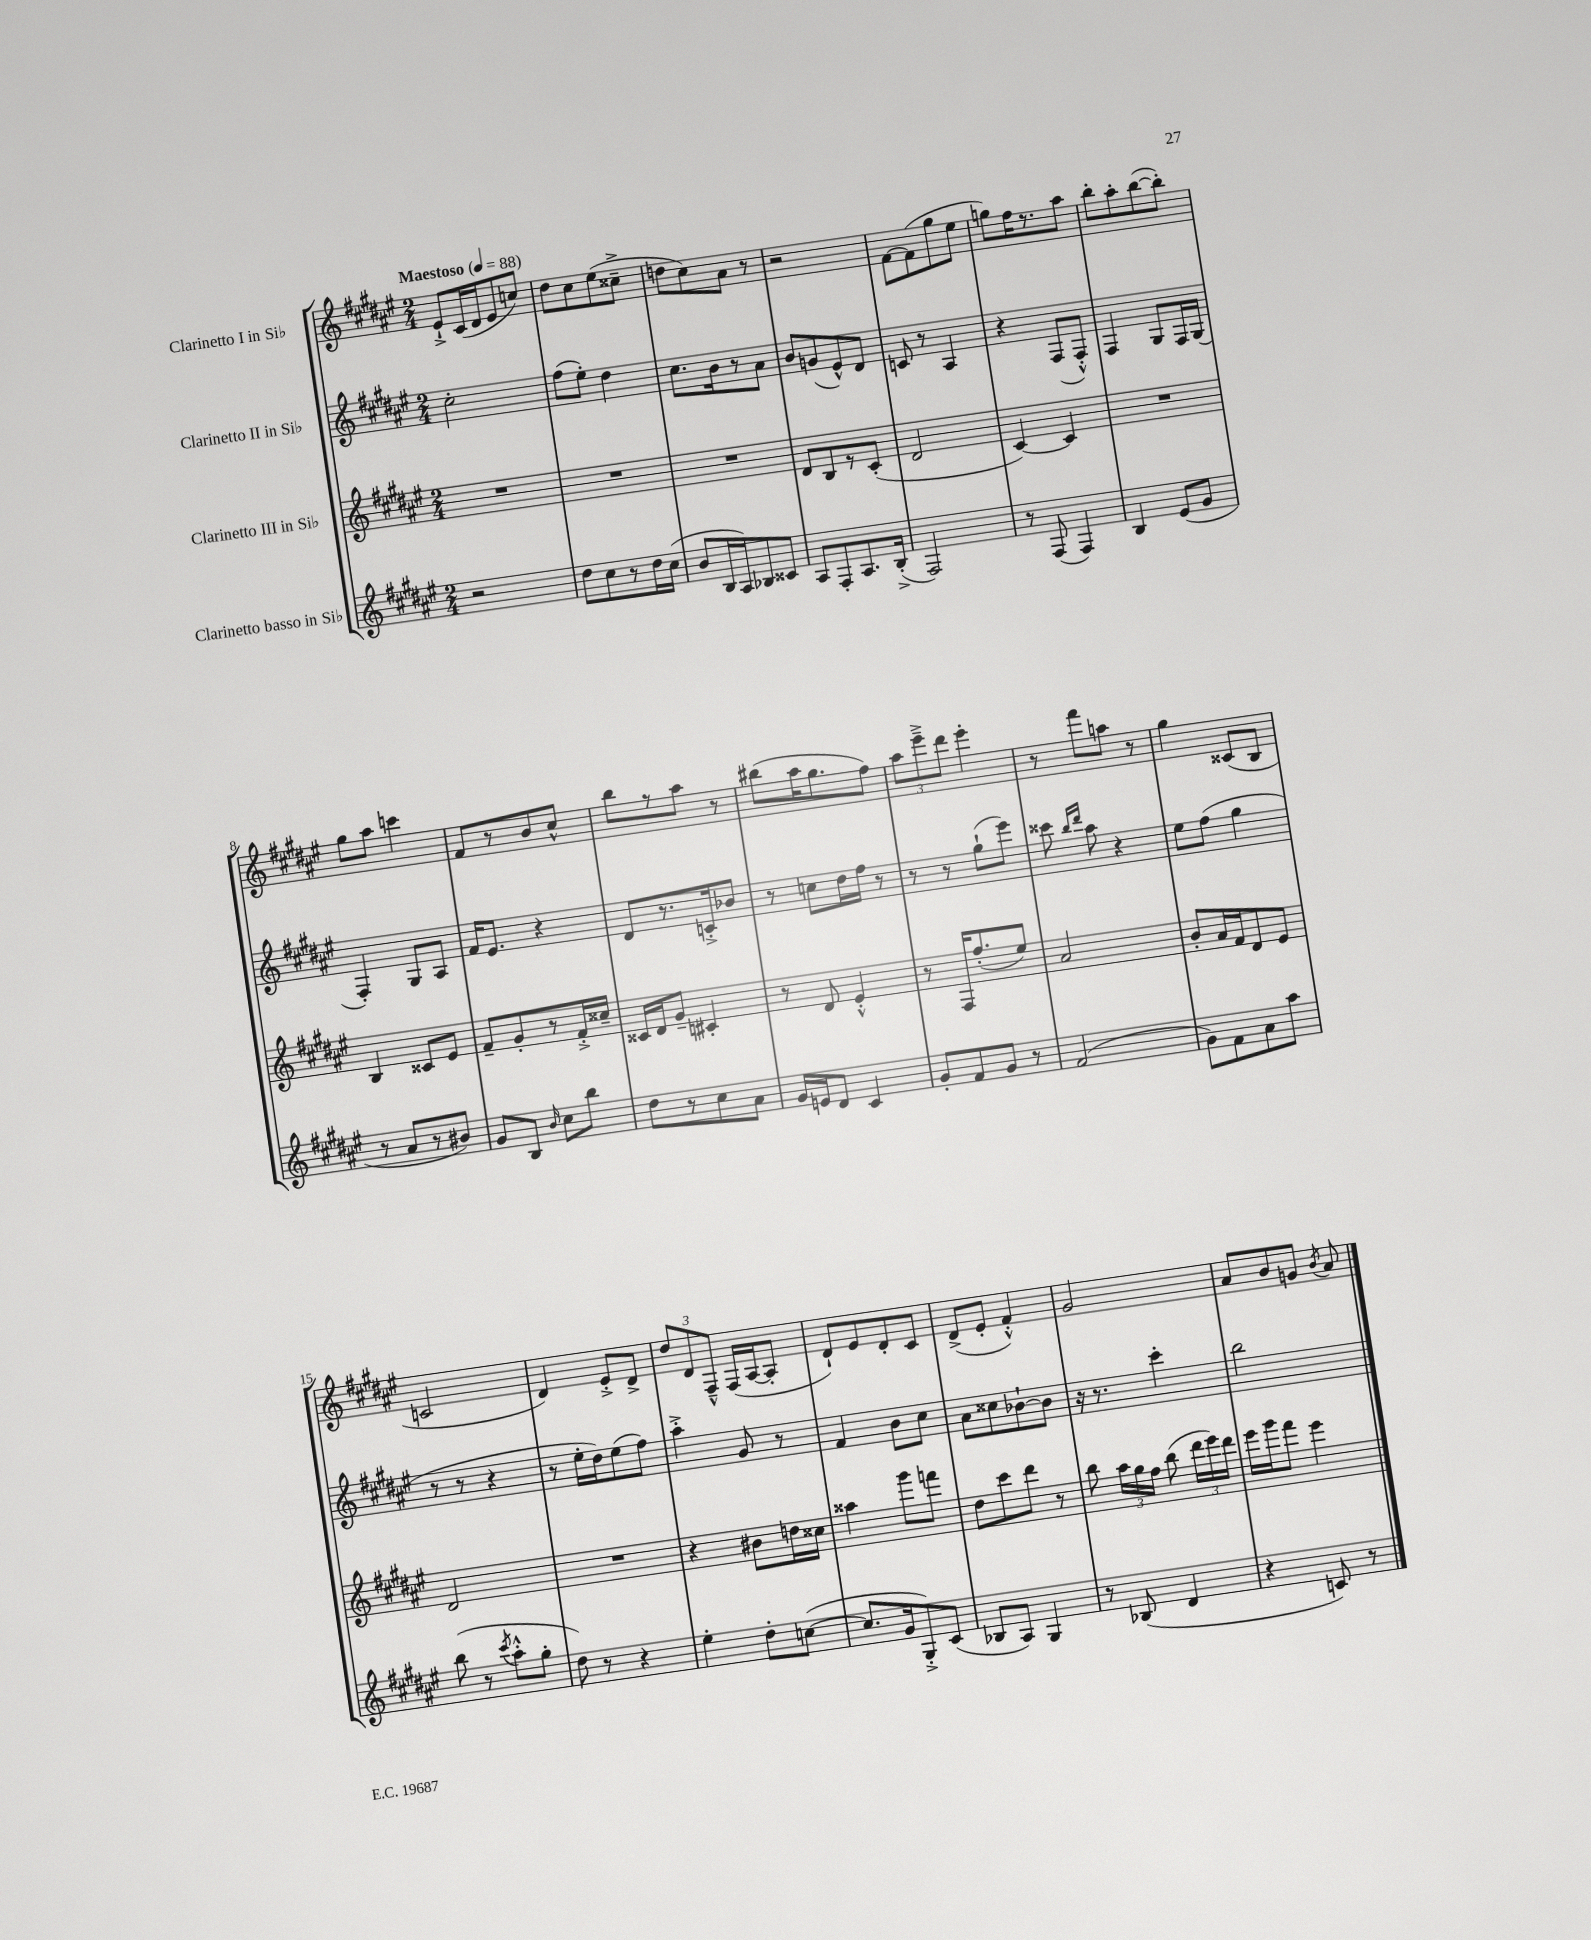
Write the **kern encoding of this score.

**kern	**kern	**kern	**kern
*staff4	*staff3	*staff2	*staff1
*clefG2	*clefG2	*clefG2	*clefG2
*k[f#c#g#d#a#e#]	*k[f#c#g#d#a#e#]	*k[f#c#g#d#a#e#]	*k[f#c#g#d#a#e#]
*M2/4	*M2/4	*M2/4	*M2/4
*MM88	*MM88	*MM88	*MM88
2r	2r	2cc#'	8e#`^
.	.	.	(16c#
.	.	.	16d#
.	.	.	8e#
.	.	.	8cc)
=	=	=	=
8dd#	2r	(8ff#	8dd#
8cc#	.	8ee#')	8cc#
8r	.	4dd#	(8ee#
16dd#	.	.	8cc##~^
(16cc#	.	.	.
=	=	=	=
8b	2r	8.cc#	8dd
16B	.	.	8cc#)
16A#)	.	16b	.
8B-	.	8r	8a#
8c##	.	8a#	8r
=	=	=	=
8A#	8d#	8b	2r
8F#'	8B	(8g	.
8.A#	8r	8e#^^)	.
.	(8c#'	8d#	.
(16B'^	.	.	.
=	=	=	=
2F#)	2d#	8c	[8f#
.	.	8r	(8f#]
.	.	4A#	8gg#
.	.	.	8ee#
=	=	=	=
8r	[4c#)	4r	8gg)
(8F#	.	.	16ff#
.	.	.	8.r
4F#)	4c#]	(8F#	.
.	.	8F#'^^)	8aa#
=	=	=	=
4B	2r	4F#	8bb'
.	.	.	8aa#'
(8e#	.	8G#	([8bb
8g#	.	16F#	8bb'])
.	.	(16G#	.
=	=	=	=
8r	4B	4F#')	8gg#
8a#	.	.	8aa#
8r	8c##	8G#	4ccc
8b#)	8e#	8A#	.
=	=	=	=
8g#	8f#~	16f#	8f#
.	.	8.e#	.
8B	8g#'	.	8r
16qqb	.	.	.
8cc#	8r	4r	8b
8bb	16f#'^	.	8cc#^^
.	16cc##~	.	.
=	=	=	=
8dd#	16c##	8d#	8bb
.	16d#	.	.
8r	8g#~	8.r	8r
8cc#	4c#'	.	8aa#
.	.	16c'^	.
8a#	.	8b-	8r
=	=	=	=
16g#	8r	8r	(8bb#
16e	.	.	.
8d#	8d#	8cc	16aa#
.	.	.	8.gg#
4c#	4e#'^^	16dd#	.
.	.	16ff#	.
.	.	8r	8ff#)
=	=	=	=
8g#'	8r	8r	12aa#
.	.	.	12eee#~^
8f#	16F#	8r	.
.	.	.	12ddd#
.	(8.ff#'	.	.
8g#	.	(8gg#`	4eee#'
8r	8ee#)	8eee#)	.
=	=	=	=
(2f#	2a#	8ccc##	8r
.	.	16qqbb	.
.	.	16qqddd#	.
.	.	8aa#	8fff#
.	.	4r	8aa
.	.	.	8r
=	=	=	=
8g#)	8b'	8ee#	4gg#
8f#	16a#	(8ff#	.
.	16f#	.	.
8a#	8d#	4gg#	(8c##
8aa#	8e#	.	8B
=	=	=	=
(8bb	2d#	8r	2c
8r	.	8r	.
8qccc#	.	.	.
8aa#'^^	.	4r	.
8gg#'	.	.	.
=	=	=	=
8dd#)	2r	8r	4d#)
8r	.	16ee#'	.
.	.	16dd#)	.
4r	.	(8ee#	8e#'^
.	.	8ff#)	8d#^
=	=	=	=
4ee#'	4r	4aa#'^	12dd#
.	.	.	12d#
.	.	.	12F#~^^
8dd#'	8b#	8g#	(16F#
.	.	.	[16A#
([8cc	16dd	8r	8A#']
.	16cc##	.	.
=	=	=	=
8.cc]	4aa##	4f#	8d#`)
.	.	.	8e#
16g#	.	.	.
8G#'^)	8ggg#	8b	8d#'
(8c#	8fff	8cc#	8c#
=	=	=	=
8B-	8dd#	8a#	(8d#^
8A#)	8ccc#	8cc##	8e#'
4G#	8ddd#	[8b-`	4f#'^^)
.	8r	8b-]	.
=	=	=	=
8r	8bb	16r	2g#
.	.	8.r	.
(8B-	24aa#	.	.
.	24gg#	.	.
.	24ff#	.	.
4d#	(8bb	4ccc#'	.
.	24ddd#	.	.
.	24eee#)	.	.
.	24ddd#	.	.
=	=	=	=
4r	16eee#	2bb	8a#
.	16ggg#	.	.
.	8fff#	.	8b
8c)	4eee#	.	8g
.	.	.	8qb
8r	.	.	8a#
==	==	==	==
*-	*-	*-	*-
